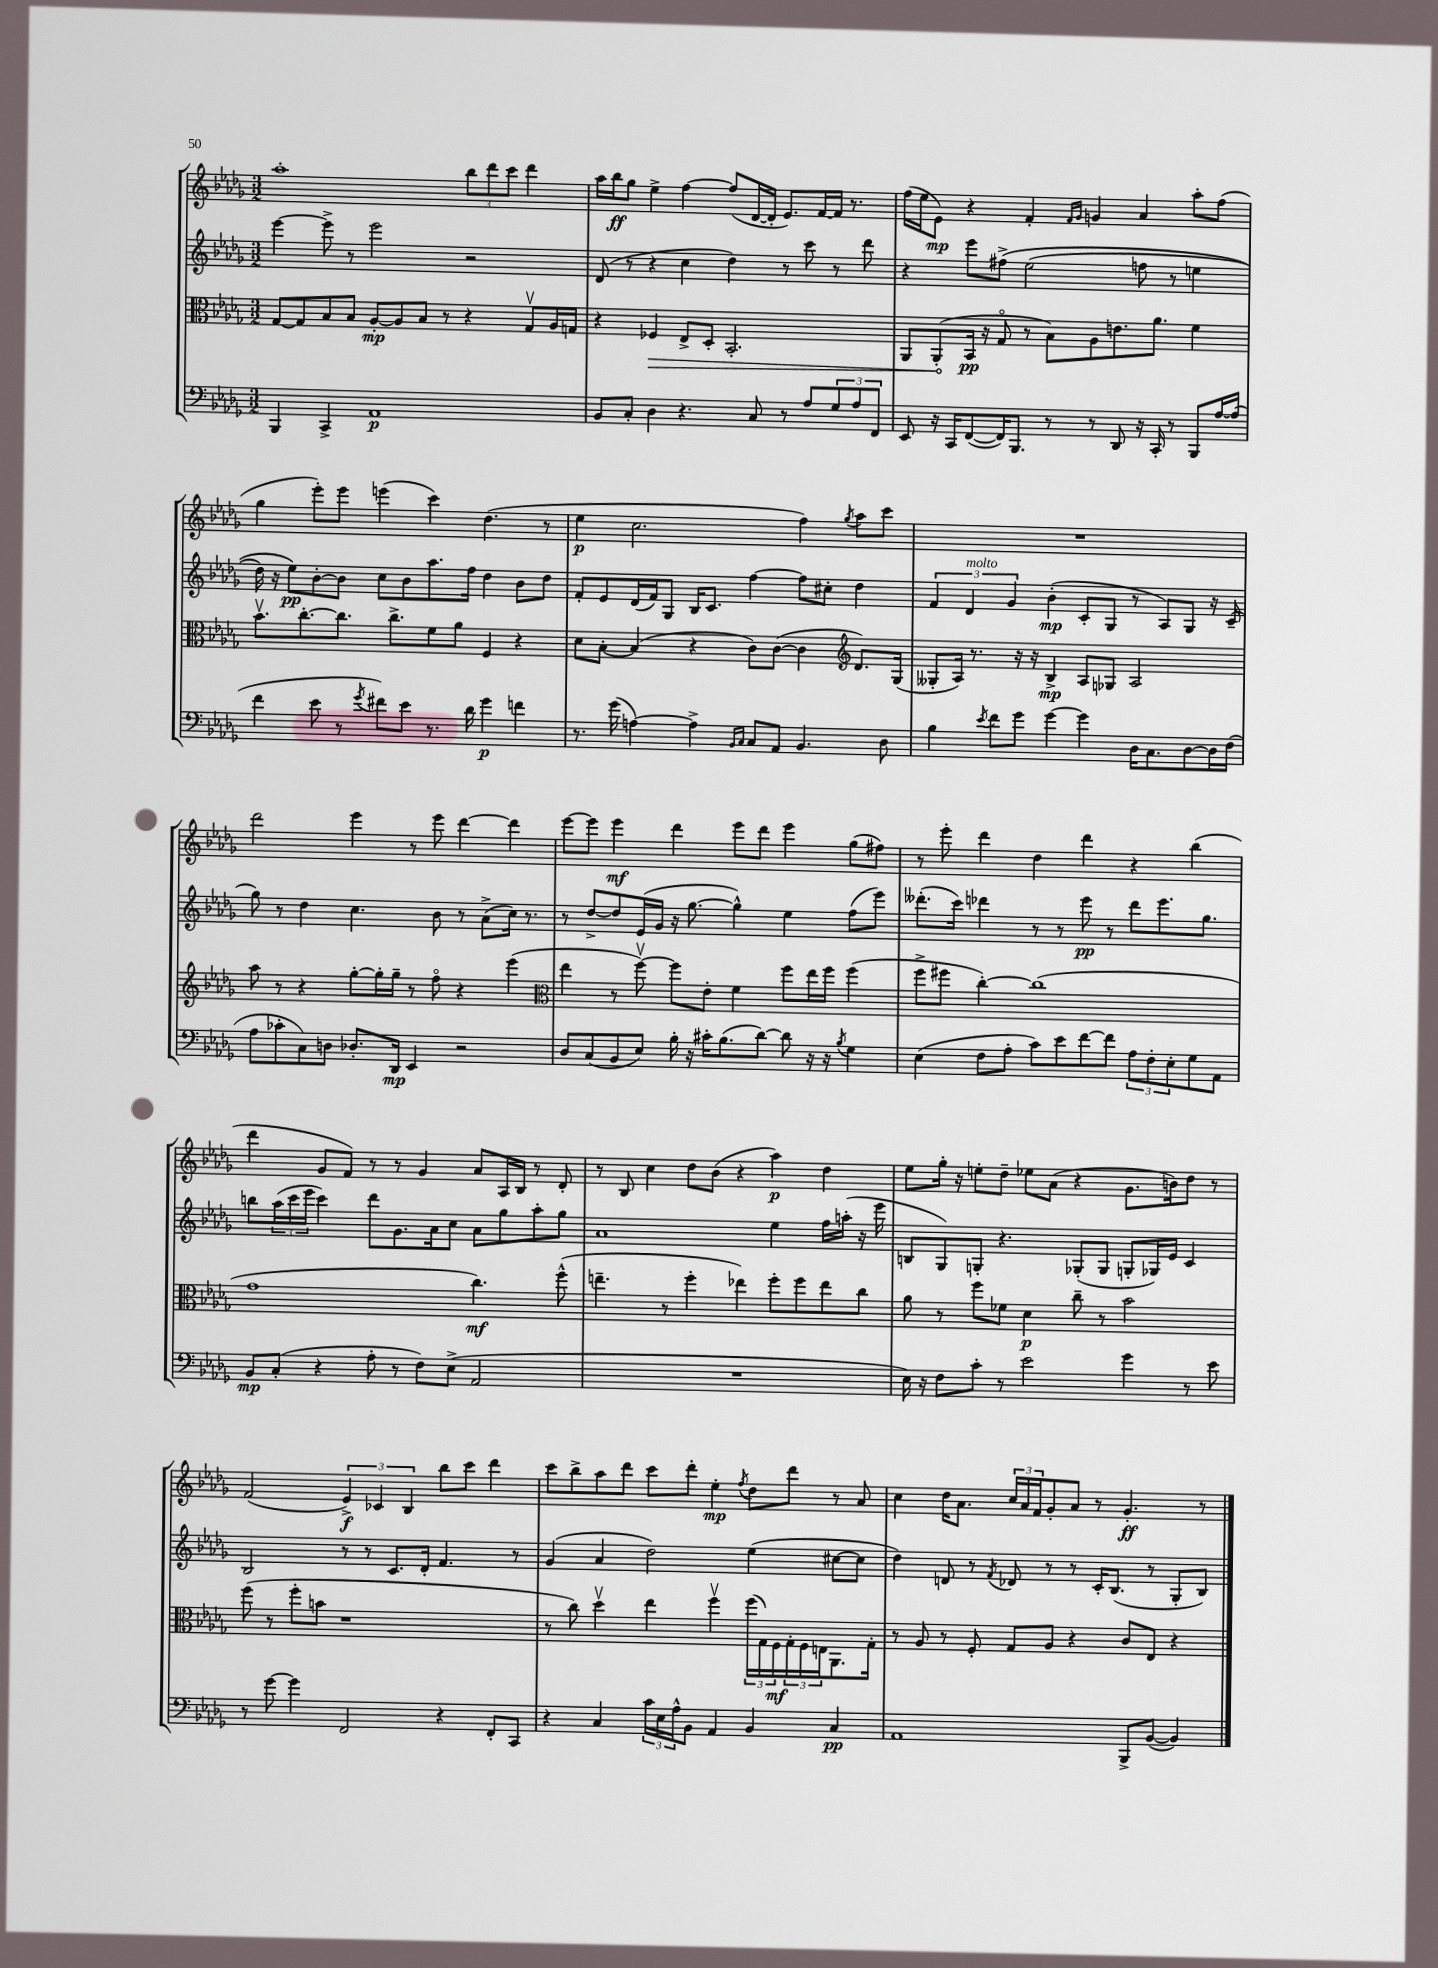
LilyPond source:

<<
\new StaffGroup <<
\new Staff = "s0" {
    \clef treble \key des \major \numericTimeSignature \time 3/2
    aes''1-. \tuplet 3/2 { bes''8 des'''8 c'''8 } des'''4 |
    aes''16 bes''16\ff ges''8 ees''4-> f''4~ f''8( des'16~ des'16-. ees'8.) f'16~ f'16 r8. |
    f''16( ees''16 ees'8\mp) r4 f'4-. \grace { f'16 ges'16 } g'4 aes'4 aes''8-. f''8( |
    ges''4 ees'''8-.) ees'''8 e'''4( c'''4) des''4.( r8 |
    ees''4\p c''2. f''4) \acciaccatura { ges''8 } aes''8 c'''8 |
    R1. |
    des'''2 ees'''4 r8 ees'''8 des'''4~ des'''4 |
    ees'''8~ ees'''8 ees'''4\mf des'''4 ees'''8 des'''8 ees'''4 ges''8( fis''8) |
    r8 ees'''8-. des'''4 des''4 des'''4 r4 bes''4( |
    des'''4 ges'8 f'8) r8 r8 ges'4 aes'8 aes16 bes16 r8 des'8-. |
    r8 bes8 c''4 des''8 bes'8( r4 aes''4\p) des''4 |
    ees''8 ges''16-. r16 e''8-. des''8-- ees''8 aes'8( r4 ges'8. b'16) des''8 r8 |
    f'2( \tuplet 3/2 { ees'4->\f) ces'4 bes4 } bes''8 c'''8 des'''4 |
    c'''8 bes''8-> aes''8 des'''8 c'''8 des'''8-. ees''4-.\mp \acciaccatura { f''8 } des''8 des'''8 r8 aes'8 |
    c''4 des''16 aes'8. \tuplet 3/2 { c''16 aes'16 f'16 } ges'8-. aes'8 r8 ges'4.-.\ff r8 \bar "|." |
}
\new Staff = "s1" {
    \clef treble \key des \major \numericTimeSignature \time 3/2
    ees'''4~ ees'''8-> r8 ees'''2 r2 |
    des'8( r8 r4 c''4 des''4) r8 c'''8 r8 des'''8 |
    r4 ees'''8 fis''8->\( ees''2( f''8 r8 e''4 |
    des''16) r16 ees''8\pp\) bes'8~-. bes'8 c''8 bes'8 aes''8. f''16 des''4 bes'8 des''8 |
    f'8-. ees'8 des'16( f'16) ges8 bes16 c'8. f''4~ f''8 cis''8-. des''4 |
    \tuplet 3/2 { f'4 des'4^\markup { \italic "molto" } ges'4 } bes'4-.\mp( c'8-. ges8 r8 aes8) ges8 r16 c'16--( |
    ges''8) r8 des''4 c''4. bes'8 r8 aes'8->( c''16) r8. |
    r8 des''8~-> des''8 ees'16( ges'16 r16 ges''8.~ ges''4-^) ees''4 f''8( ees'''8) |
    deses'''8.-.( c'''16) des'''4 r8 r8 ees'''8\pp r8 des'''8 ees'''8. ges''8. |
    b''8 \tuplet 3/2 { aes''16( c'''16 ees'''16 } c'''4) des'''8 ges'8. aes'16 c''8 aes'8 ges''8 aes''8-. ges''8 |
    aes'1 ees''4 f''16 a''16-.( r16 ees'''16 |
    b8 ges8) g8-. r4. ges8-.( ges8 g8-. ges16) ees'16 c'4 |
    bes2 r8 r8 c'8. des'16-. f'4. r8 |
    ges'4( aes'4 des''2) ees''4( cis''8~ cis''8 |
    des''4) d'8 r8 \acciaccatura { f'8 } des'8 r8 r8 c'16-. bes8.( r8 ges8-. bes8) \bar "|." |
}
\new Staff = "s2" {
    \clef alto \key des \major \numericTimeSignature \time 3/2
    ges8~ ges8 bes8 bes8 aes8~-.\mp aes8 bes8 r8 r4 ges8\upbow aes16 g16 |
    r4 \once \override Hairpin.circled-tip = ##t fes4\> ees8-> des8-. bes,2.-. |
    aes,8 aes,8-.\!( bes,16\pp r16 ges8\flageolet r8 bes8) aes8 e'8. aes'8. f'4 |
    bes'8.\upbow c''8.~-. c''8. c''8.-> f'8 aes'8 f4 r4 |
    des'8 bes8~-. bes4( r4 c'8) c'8~( c'4 \clef treble des'8.) ges16( |
    geses8-. aes16) r8. r16 r16 bes4->\mp aes8 ges8 aes2 |
    aes''8 r8 r4 ges''8~-. ges''16-. ges''16-- r8 f''8\flageolet r4 ees'''4( |
    \clef alto ees''4 r8 f''8~\upbow) f''8 ees'8-. f'4 f''8 ees''16 f''16 f''4( |
    f''8-> fis''8 c''4~-.) c''1( |
    ges'1 c''4.\mf) f''8-^( |
    e''4.-- r8 f''4-. ees''4) f''8-. f''8 ees''8 c''8 |
    aes'8 r8 f''8 fes'8 des'4\p c''8-- r8 bes'2 |
    f''8( r8 f''8-. b'8 r1 |
    r8 c''8) des''4\upbow ees''4 f''4\upbow \tuplet 3/2 { f''16( ges16) f16\mf } \tuplet 3/2 { ges16-. f16 e16 } aes,8. ges16-. |
    r8 aes8 r8 f8-. ges8 aes8 r4 c'8 ees8 r4 \bar "|." |
}
\new Staff = "s3" {
    \clef bass \key des \major \numericTimeSignature \time 3/2
    bes,,4 c,4-> aes,1\p |
    bes,8 c8-. des4 r4. c8 r8 aes8 \tuplet 3/2 { ges8 aes8 f,8 } |
    ees,8 r16 c,16 f,8~( f,16) bes,,8. r8 r8 des,8 r16 c,16-. r8 bes,,8 aes16~ aes16( |
    f'4 ees'8 r8 \acciaccatura { ges'8 } fis'8) ees'8 r8. des'16 ges'4\p f'4 |
    r8. ges'16( a4~) a4-> \grace { bes,16 c16 } c8 aes,8 bes,4. des8 |
    bes4 \acciaccatura { ees'8 } f'8 ges'8 ges'4~ ges'4 des16 c8. des8~ des16 f16( |
    aes8 ces'8-. c8) d8 des8.-. des,16\mp ees,4 r2 |
    des8 c8( bes,8 ees8) bes16-. r16 cis'16-. bes8.( des'8~) des'8 r16 r16 \acciaccatura { bes8 } ges4 |
    ees4( f8 aes8-. c'8) ees'8 f'8~ f'8 \tuplet 3/2 { aes8 f8-. ees8-. } ges8 aes,8 |
    bes,8\mp c8-.( r4 aes8-. r8 f8) ees8->( aes,2 |
    R1. |
    ees16) r16 f8 c'8-. r8 ees'2 ges'4 r8 ees'8 |
    r8 ges'8~ ges'4 f,2 r4 f,8-. c,8 |
    r4 c4 \tuplet 3/2 { c'16 ees16 aes16-^ } bes,8 aes,4 bes,4 c4\pp |
    aes,1 bes,,8-> bes,8~( bes,4) \bar "|." |
}
>>
>>
\layout { \context { \Score \remove "Bar_number_engraver" } }
